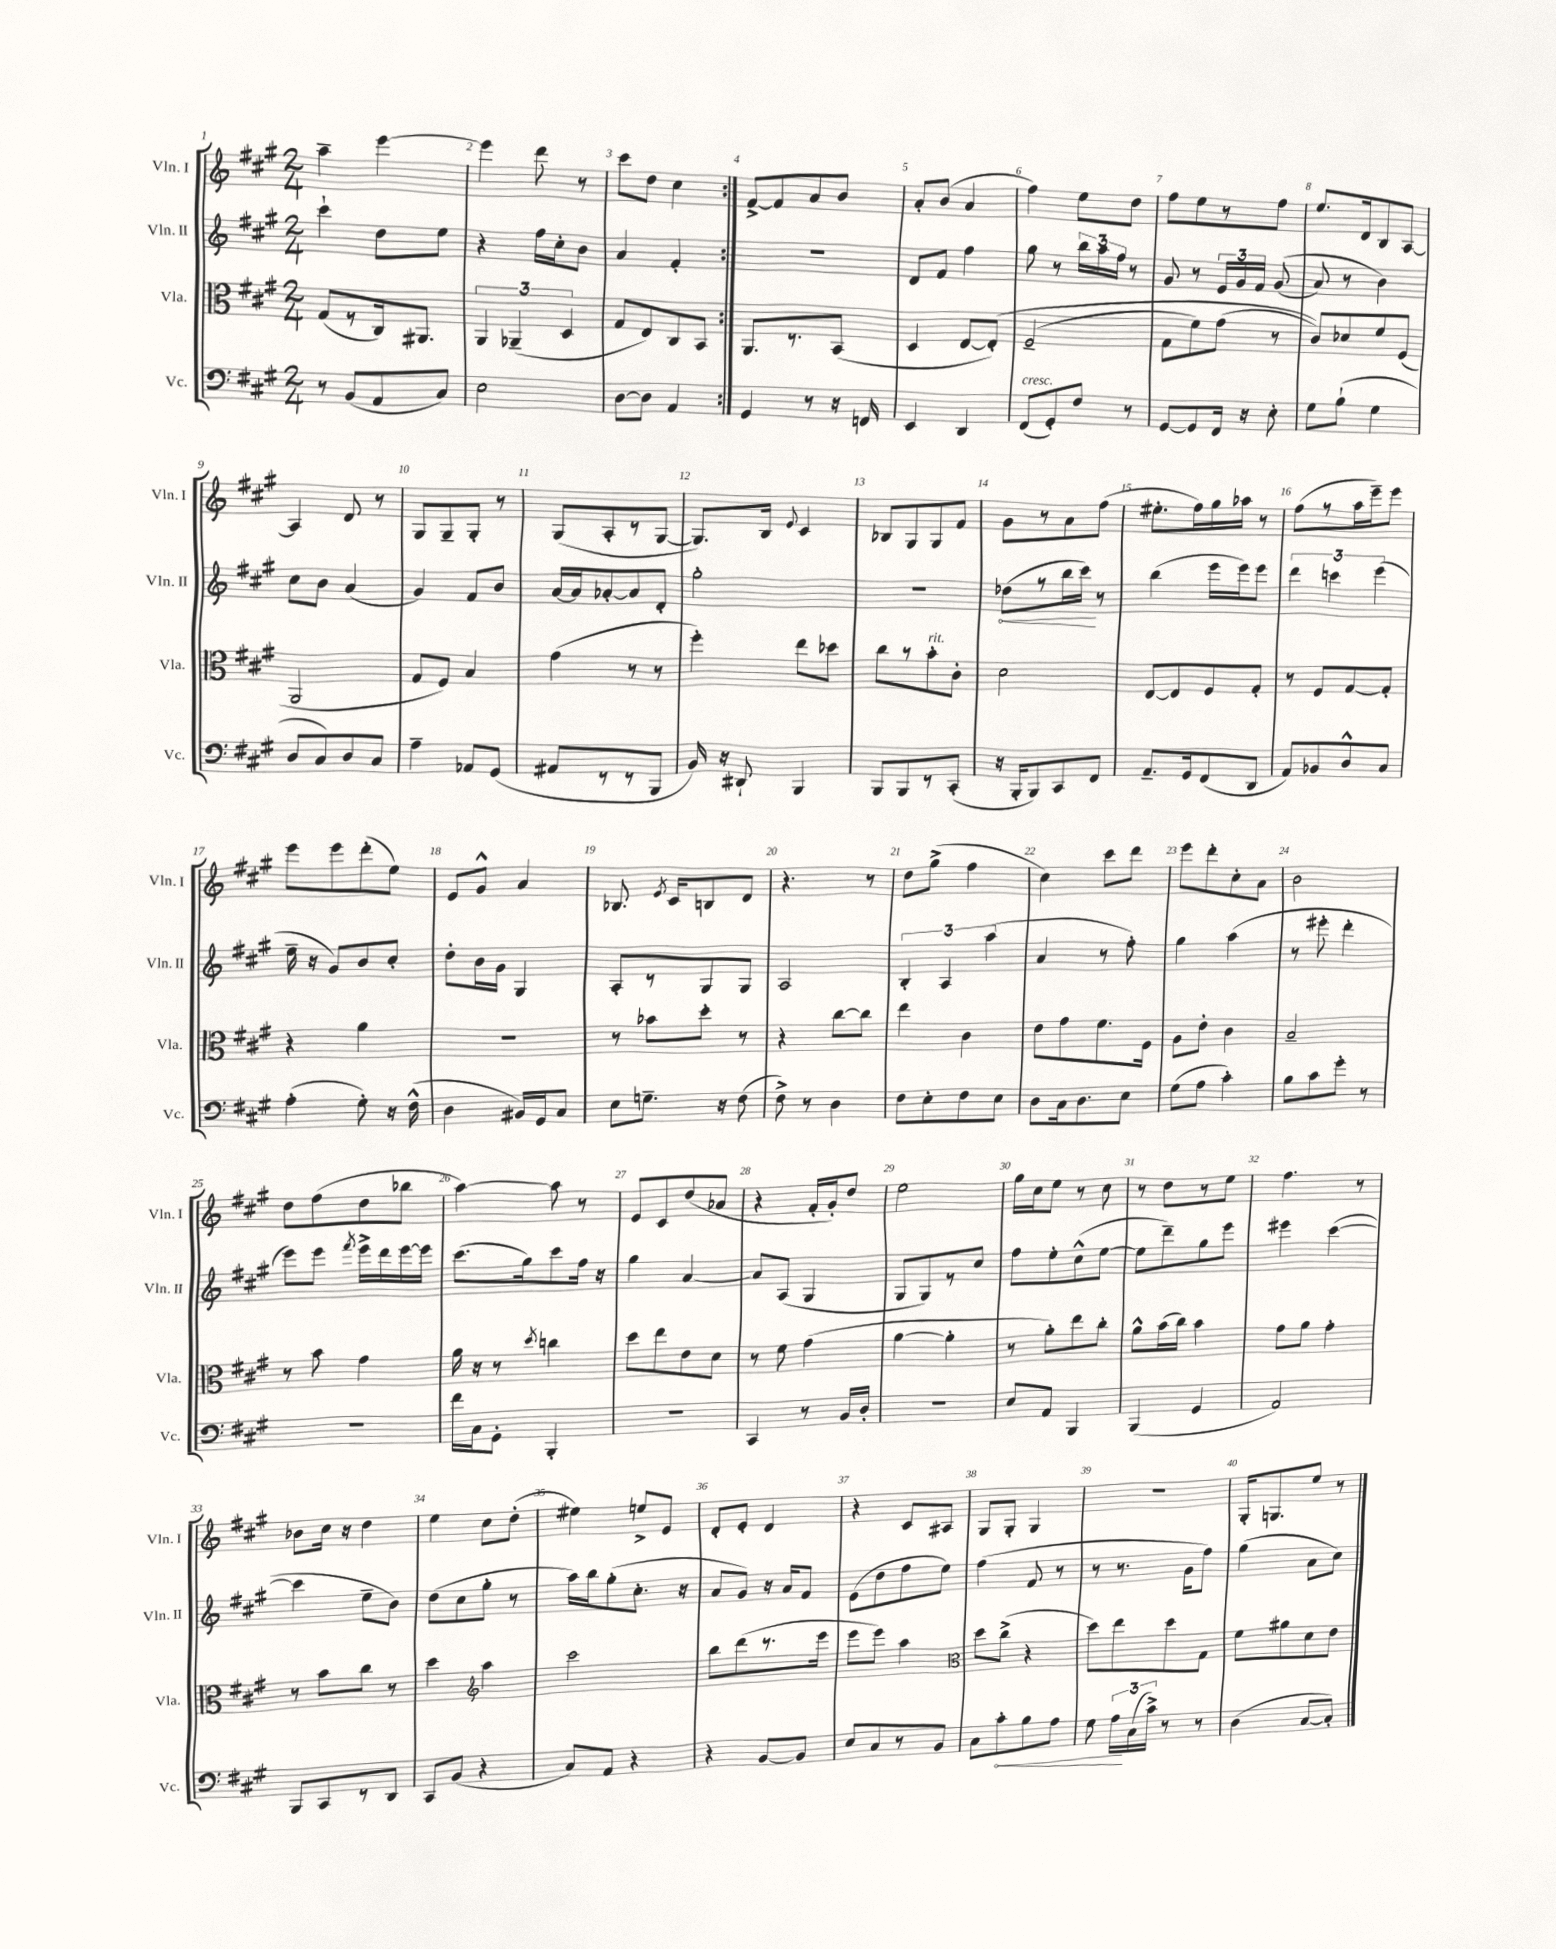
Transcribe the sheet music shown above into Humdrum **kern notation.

**kern	**dynam	**kern	**kern	**dynam	**kern
*part4	*part4	*part3	*part2	*part2	*part1
*staff4	*staff4	*staff3	*staff2	*staff2	*staff1
*I"Vc.	*	*I"Vla.	*I"Vln. II	*	*I"Vln. I
*I'Vc.	*	*I'Vla.	*I'Vln. II	*	*I'Vln. I
*clefF4	*	*clefC3	*clefG2	*	*clefG2
*k[f#c#g#]	*	*k[f#c#g#]	*k[f#c#g#]	*	*k[f#c#g#]
*M2/4	*	*M2/4	*M2/4	*	*M2/4
=1	=1	=1	=1	=1	=1
8r	.	(8G#/L	4ccc#`\	.	4aa~\
(8BB/L	.	8r	.	.	.
8AA/	.	16C#/k)	8dd\L	.	[4eee\
.	.	8.AA#X/J	.	.	.
8C#/J)	.	.	8ee\J	.	.
=2	=2	=2	=2	=2	=2
2E\	.	6AA/	4r	.	4eee\]
.	.	(6AA-X~/	.	.	.
.	.	.	16ff#\LL	.	8ddd\
.	.	.	16cc#'\J	.	.
.	.	6D/	.	.	.
.	.	.	8b\J	.	8r
=3	=3	=3	=3	=3	=3
[8D\L	.	8G#/L	4a/	.	8ccc#\L
8D\J]	.	8E/)	.	.	8dd\J
4AA/	.	8C#/	4f#'/	.	4cc#\
.	.	8BB/J	.	.	.
=4:|!	=4:|!	=4:|!	=4:|!	=4:|!	=4:|!
4GG#/	.	8.AA/L	2r	.	[8f#^/L
.	.	.	.	.	8f#/]
.	.	8.r	.	.	.
8r	.	.	.	.	8a/
16r	.	(8BB/J	.	.	8b/J
16FFn/	.	.	.	.	.
=5	=5	=5	=5	=5	=5
4EE/	.	4D/	8d/L	.	8a'/L
.	.	.	8f#/J	.	(8b/J
4DD/	.	[8E/L	4ff#\	.	4a/
.	.	(8E'/J])	.	.	.
=6	=6	=6	=6	=6	=6
!LO:TX:a:i:t=cresc.	!	!	!	!	!
(8FF#/L	.	(2F#~/	8gg#\	.	4ff#\)
8GG#'/)	.	.	8r	.	.
8F#/J	.	.	24bb\LL	.	8ee\L
.	.	.	24aa\	.	.
.	.	.	24ff#\JJ	.	.
8r	.	.	8r	.	8dd\J
=7	=7	=7	=7	=7	=7
[8GG#/L	.	8G#\L	8g#/	.	8ff#\L
8GG#/]	.	8f#\)	8r	.	8ee\
16FF#/Jk	.	(8g#\J	24e/LL	.	8r
.	.	.	24g#/	.	.
16r	.	.	.	.	.
.	.	.	24f#/JJ	.	.
8E'\	.	8r	((8g#/	.	8ff#\J
=8	=8	=8	=8	=8	=8
8G#\L	.	8c#/L))	8a/)	.	8.ee/L
(8B`\J	.	8d-X/	8r	.	.
.	.	.	.	.	16d/k
4G#\	.	8f#/	4b\)	.	8B/
.	.	(8F#/J	.	.	[8A/J
!!LO:LB:g=z
=9	=9	=9	=9	=9	=9
8D/L	.	2AA/	8cc#\L	.	4A/]
8C#/)	.	.	8b\J	.	.
8D/	.	.	(4a/	.	8d/
8C#/J	.	.	.	.	8r
=10	=10	=10	=10	=10	=10
4A~\	.	8G#/L	4g#/)	.	8G#/L
.	.	8F#/J)	.	.	8G#~/
8AA-X/L	.	4B/	8f#/L	.	8G#'/J
(8GG#/J	.	.	8b/J	.	8r
=11	=11	=11	=11	=11	=11
8AA#X/L	.	(4g#\	[16a/LL	.	(8G#/L
.	.	.	16a/J]	.	.
8r	.	.	[8a-X'/	.	8A'/
8r	.	8r	8a-/]	.	8r
8BBB/J	.	8r	8d'/J	.	[8G#/J
=12	=12	=12	=12	=12	=12
16BB/)	.	4ff#'\)	2gg#'\	.	8.G#/L])
16r	.	.	.	.	.
8DD#X`/	.	.	.	.	.
.	.	.	.	.	16B/Jk
.	.	.	.	.	8qqe/
4BBB/	.	8ee\L	.	.	4c#/
.	.	8dd-X\J	.	.	.
=13	=13	=13	=13	=13	=13
8BBB/L	.	8cc#\L	2r	.	8B-X/L
8BBB/	.	8r	.	.	8G#/
!	!	!LO:TX:a:i:t=rit.	!	!	!
8r	.	8b'\	.	.	8G#/
(8CC#'/J	.	8c#'\J	.	.	8f#/J
=14	=14	=14	=14	=14	=14
!	!	!	!	!LO:HP:b	!
16r	.	2d\	(8dd-X\L	<	8g#\L
16BBB'/KL	.	.	.	.	.
8BBB/)	.	.	8r	.	8r
8CC#/	.	.	16bb\L	.	8a\
.	.	.	16ccc#\JJ)	.	.
8FF#/J	.	.	8r	[	(8ff#\J
=15	=15	=15	=15	=15	=15
8.AA~/L	.	[8E/L	(4bb\	.	8.ee#X'\L
.	.	8E/]	.	.	.
16GG#/k	.	.	.	.	16ff#\L)
(8FF#/	.	8F#/	16eee\LL	.	16gg#\
.	.	.	16eee\J)	.	16aa-X\JJ
8DD/J	.	8G#'/J	8eee\J	.	8r
=16	=16	=16	=16	=16	=16
8AA/L)	.	8r	6ddd\	.	(8ff#\L
8BB-X/	.	8F#/L	.	.	8r
.	.	.	6cccn\	.	.
8D^^/	.	[8G#/	.	.	16aa\L
.	.	.	.	.	16eee~\J)
.	.	.	(6eee\	.	.
8C#/J	.	8G#'/J]	.	.	8eee\J
!!LO:LB:g=z
=17	=17	=17	=17	=17	=17
(4A'\	.	4r	16ee~\	.	8eee\L
.	.	.	16r	.	.
.	.	.	8g#/L)	.	8eee\
8G#'\)	.	4a\	8b/	.	(8ddd'\
16r	.	.	8cc#'/J	.	8ee\J)
(16F#^^\	.	.	.	.	.
=18	=18	=18	=18	=18	=18
4D\	.	2r	8dd'\L	.	8e/L
.	.	.	16b\L	.	8g#^^/J
.	.	.	16g#\JJ	.	.
16BB#X/LL)	.	.	4G#/	.	4a/
16GG#/J	.	.	.	.	.
8C#/J	.	.	.	.	.
=19	=19	=19	=19	=19	=19
8E\L	.	8r	8A'/L	.	8.B-X/
8.Gn~\J	.	8b-X\L	8r	.	.
.	.	.	.	.	8qe/
.	.	.	.	.	16c#/KL
.	.	8dd'\J	8G#/	.	8Bn/
16r	.	.	.	.	.
(8F#\	.	8r	8G#/J	.	8d/J
=20	=20	=20	=20	=20	=20
8F#^\)	.	4r	2A/	.	4.r
8r	.	.	.	.	.
4D\	.	[8cc#\L	.	.	.
.	.	8cc#\J]	.	.	8r
=21	=21	=21	=21	=21	=21
8F#\L	.	4ee\	6B'/	.	8dd\L
8E'\	.	.	.	.	(8gg#^\J
.	.	.	6A/	.	.
8F#\	.	4c#\	.	.	4ff#\
.	.	.	(6aa\	.	.
8E\J	.	.	.	.	.
=22	=22	=22	=22	=22	=22
8D\L	.	8e\L	4a/	.	4cc#\)
16C#\k	.	8g#\	.	.	.
8.D\	.	.	.	.	.
.	.	8.f#\	8r	.	8ccc#\L
8E\J	.	.	8ff#'\)	.	8ddd\J
.	.	16F#\Jk	.	.	.
=23	=23	=23	=23	=23	=23
(8G#\L	.	8A\L	4gg#\	.	8eee\L
8A\J	.	8e'\J	.	.	8ddd'\
4c#'\)	.	4c#\	(4aa\	.	8cc#'\
.	.	.	.	.	8a\J
=24	=24	=24	=24	=24	=24
8B\L	.	2B~/	8r	.	2b\
8c#\	.	.	8eee#X'\	.	.
8g#'\J	.	.	4ddd'\	.	.
8r	.	.	.	.	.
!!LO:LB:g=z
=25	=25	=25	=25	=25	=25
2r	.	8r	8eee\L)	.	8dd\L
.	.	8b\	8eee\J	.	(8ff#\
.	.	.	8qfff#/	.	.
.	.	4g#\	16eee^\LL	.	8dd\
.	.	.	16ddd\	.	.
.	.	.	[16eee\	.	8bb-X\J
.	.	.	16eee\JJ]	.	.
=26	=26	=26	=26	=26	=26
16f#\LL	.	16a\	(8.ccc#\L	.	[4aa\)
16C#\J	.	16r	.	.	.
8GG#'\J	.	8r	.	.	.
.	.	.	16gg#\k)	.	.
.	.	8qdd/	.	.	.
4BBB'/	.	4ccn\	8ccc#\	.	8aa\]
.	.	.	16ff#\Jk	.	8r
.	.	.	16r	.	.
=27	=27	=27	=27	=27	=27
2r	.	8dd\L	4gg#\	.	8e/L
.	.	8ee\	.	.	8c#/
.	.	8e\	[4a/	.	(8dd/
.	.	8d\J	.	.	8a-X/J
=28	=28	=28	=28	=28	=28
4CC#/	.	8r	8a/L]	.	4r
.	.	8f#\	(8A/J	.	.
8r	.	(4g#\	4G#/	.	16f#'/LL
.	.	.	.	.	16g#'/J)
16BB/LL	.	.	.	.	8dd/J
16D'/JJ	.	.	.	.	.
=29	=29	=29	=29	=29	=29
2r	.	[4a\	8G#/L	.	2ee\
.	.	.	8G#/)	.	.
.	.	4a'\]	8r	.	.
.	.	.	8cc#/J	.	.
=30	=30	=30	=30	=30	=30
8E/L	.	8r	8ff#\L	.	16gg#\LL
.	.	.	.	.	16cc#\J
8AA/J	.	8a'\L)	8ee'\	.	8ee\J
4BBB/	.	8ee\	(8cc#^^\	.	8r
.	.	8cc#'\J	[8ee\J	.	8cc#\
=31	=31	=31	=31	=31	=31
(4BBB/	.	8a^^\L	8ee\L]	.	8r
.	.	(16b\L	8ddd~\)	.	8dd\L
.	.	16cc#\JJ)	.	.	.
4GG#/	.	4b\	8gg#\	.	8r
.	.	.	8eee\J	.	8ee\J
=32	=32	=32	=32	=32	=32
2AA/)	.	8g#\L	4eee#X\	.	4.ff#\
.	.	8a\J	.	.	.
.	.	4g#'\	([4ccc#\	.	.
.	.	.	.	.	8r
!!LO:LB:g=z
=33	=33	=33	=33	=33	=33
8BBB/L	.	8r	4ccc#\]	.	8b-X\L
8CC#/	.	8b\L	.	.	16cc#\Jk
.	.	.	.	.	16r
8r	.	8cc#\J	8ee~\L	.	4dd\
8DD/J	.	8r	8b\J)	.	.
=34	=34	=34	=34	=34	=34
8CC#/L	.	4dd\	(8dd\L	.	4ee\
(8BB/J	.	.	8cc#\	.	.
*	*	*clefG2	*	*	*
4r	.	4aa\	8gg#'\J	.	8cc#\L
.	.	.	8r	.	(8dd'\J
=35	=35	=35	=35	=35	=35
8C#/L)	.	2ccc#\	16aa\LL)	.	4ee#X\)
.	.	.	16bb\J	.	.
8AA/J	.	.	(8gg#'\	.	.
4r	.	.	8.cc#'\J	.	8een^/L
.	.	.	.	.	8e/J
.	.	.	16r	.	.
=36	=36	=36	=36	=36	=36
4r	.	8bb\L	8a/L	.	8d'/L
.	.	(8ddd\	8g#/J)	.	8e'/J
[8BB/L	.	8.r	16r	.	4d/
.	.	.	16a/KL	.	.
8BB/J]	.	.	8f#/J	.	.
.	.	16eee\Jk	.	.	.
=37	=37	=37	=37	=37	=37
8E/L	.	8eee\L	(8e\L	.	4r
8C#/	.	8eee\J)	8dd\	.	.
8r	.	4aa\	8ff#\	.	8c#/L
8BB/J	.	.	8ee\J)	.	8A#X/J
=38	=38	=38	=38	=38	=38
*	*	*clefC3	*	*	*
8C#\L	.	8dd\L	(4ff#\	.	8G#/L
!	!LO:HP:b	!	!	!	!
8c#'\	<	(8cc#^\J	.	.	8G#'/J
8B\	.	4r	8f#/	.	4G#/
8A\J	.	.	8r	.	.
=39	=39	=39	=39	=39	=39
8G#\	.	8dd\L)	8r	.	2r
24A\LL	.	8ee\	8.r	.	.
(24C#\	[	.	.	.	.
24c#^\JJ)	.	.	.	.	.
8r	.	8dd\	.	.	.
.	.	.	16g#\KL	.	.
8r	.	8G#\J	8ff#\J)	.	.
=40	=40	=40	=40	=40	=40
(4D\	.	8f#\L	(4gg#\	.	16G#'/KL
.	.	.	.	.	8.Gn/
.	.	8a#X\	.	.	.
[8C#/L	.	8d\	8a\L	.	8ee/J
8C#'/J])	.	8e\J	8cc#\J)	.	8r
==	==	==	==	==	==
*-	*-	*-	*-	*-	*-
